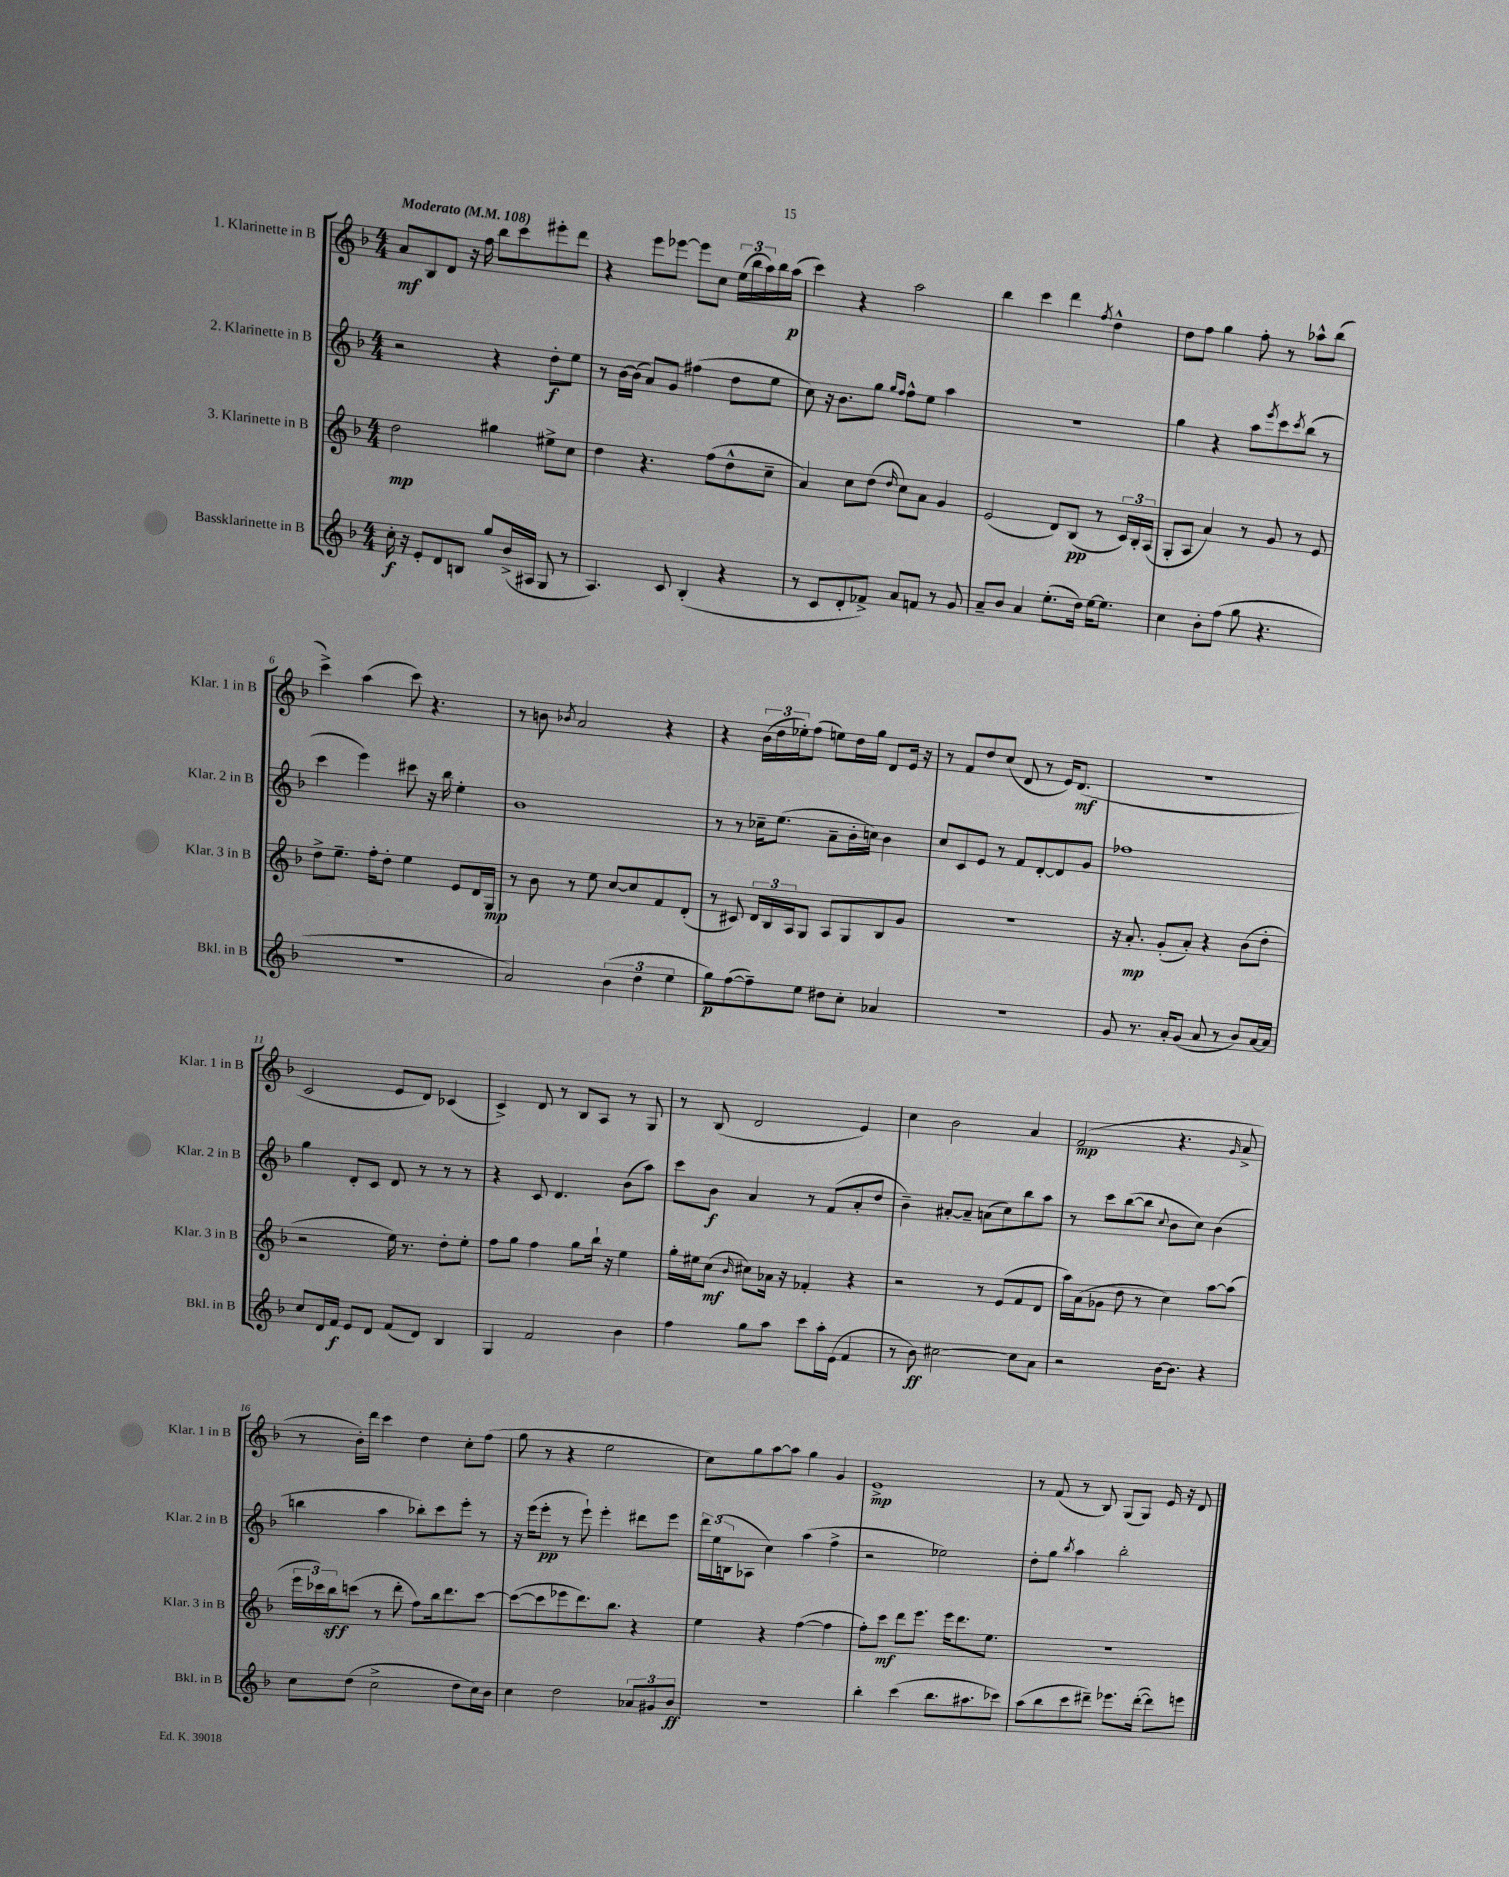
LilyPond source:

<<
\new StaffGroup <<
\new Staff = "s0" \with { instrumentName = "1. Klarinette in B" shortInstrumentName = "Klar. 1 in B" } {
    \clef treble \key f \major \numericTimeSignature \time 4/4 \tempo "Moderato" 4 = 108
    a'8\mf bes8 d'8 r16 f''16 bes''8 c'''8 eis'''8-. d'''8 |
    r4 e'''8 ees'''8~ ees'''8 c''8 \tuplet 3/2 { e''16( bes''16 a''16) } bes''16 a''16\p( |
    c'''4) r4 a''2 |
    bes''4 c'''4 d'''4 \acciaccatura { f''8 } d''4-^ |
    d''8 f''8 g''4 f''8-. r8 aes''8-^ bes''8( |
    c'''4->) a''4( c'''8) r4. |
    r8 b'8 \acciaccatura { bes'8 } a'2 r4 |
    r4 \tuplet 3/2 { bes'16( d''16 ees''16-.) } f''8( e''8) d''16 g''16 d'8 e'16 r16 |
    r8 f'8 d''8 c''8( d'8 r8 e'16) d'8.\mf( |
    R1 |
    c'2 e'8 d'8) ces'4( |
    c'4->) d'8 r8 bes8 a8 r8 g8 |
    r8 bes8( d'2 e'4) |
    c''4 bes'2 a'4 |
    f'2\mp( r4. \grace { g'16 } a'8-> |
    r8 bes'16-.) d'''16 c'''4 d''4 c''8-. f''8( |
    g''8 r8 r4 e''2 |
    c''8) g''8 a''8~ a''8 g''4 g'4 |
    e'1->\mp |
    r8 f'8( r8 bes8) g8( g8) e'16 r16 d'8 \bar "|." |
}
\new Staff = "s1" \with { instrumentName = "2. Klarinette in B" shortInstrumentName = "Klar. 2 in B" } {
    \clef treble \key f \major \numericTimeSignature \time 4/4
    r2 r4 d''8-.\f e''8 |
    r8 bes'16~ bes'16( a'8) g'8 fis''4( d''8 e''8 |
    c''8) r16 bes'8. g''8 \grace { g''16 f''16 } f''8-^ e''8 a''4 |
    r1 |
    g''4 r4 a''8 \acciaccatura { e'''8 } c'''8 \acciaccatura { c'''8 } bes''8( r8 |
    c'''4 e'''4) cis'''8 r16 bes''16 e''4-. |
    bes'1 |
    r8 r8 ces''16-- e''8.( a'8-- bes'16-. c''16) bes'4 |
    c''8 c'8 e'8 r8 f'8 d'8~-. d'8 g'8 |
    fes''1 |
    g''4 d'8-. c'8 d'8 r8 r8 r8 |
    r4 c'8 d'4. bes'8( a''8) |
    c'''8 bes'8\f a'4 r8 f'8( a'8-. d''8 |
    bes'4--) ais'8~-. ais'8-- a'8( c''8) bes''8 a''8 |
    r8 c'''8 bes''8~( bes''8 \appoggiatura { c''8 } bes'8 c''8) bes'4( |
    b''4 a''4 bes''8-.) c'''8 e'''8-. r8 |
    r16 e'''16( e'''8-.\pp r8 e'''8-!) e'''4-. dis'''8 e'''8 |
    \tuplet 3/2 { d'''16 e''16( b16 } aes8 c''4) a''4( f''4-> |
    r2 ees''2) |
    d''8-. g''8 \acciaccatura { bes''8 } a''4 bes''2-. \bar "|." |
}
\new Staff = "s2" \with { instrumentName = "3. Klarinette in B" shortInstrumentName = "Klar. 3 in B" } {
    \clef treble \key f \major \numericTimeSignature \time 4/4
    d''2\mp gis''4 eis''8-> c''8 |
    d''4 r4. f''8( d''8-^ c''8-- |
    a'4) c''8 d''8( \grace { d''16 } c''8) a'8 g'4 |
    e'2( d'8) bes8\pp( r8 \tuplet 3/2 { c'16) bes16-. a16( } |
    g8-. a8 a'4) r8 g'8 r8 e'8 |
    d''8-> e''8.-- f''16-. d''8-. e''4 e'8 d'16 g16\mp |
    r8 bes'8 r8 e''8 c''8~ c''8 f'8 d'8-.( |
    r8 cis'8) \tuplet 3/2 { d'16 bes16 a16 } g8 a8 g8 bes8 g'8 |
    R1 |
    r16 a'8.-.\mp g'8-.( a'8-.) r4 bes'8( d''8-. |
    r2 e''16) r8. d''8-. e''8-. |
    f''8 g''8 f''4 g''8 bes''16-! r16 e''4 |
    g''16-. eis''16 c''8\mf( \grace { bes'16 } cis''8) aes'16 r16 fes'4-. r4 |
    r2 r8 e'8( f'8 d'8 |
    a''16) a'16( ges'8 d''8 r8 c''4) a''8~ a''8( |
    \tuplet 3/2 { e'''16 ces'''16) bes''16\sff } c'''8( r8 d'''8-. f''8) bes''16 d'''8. c'''8~ |
    c'''8~( c'''8 ees'''8 d'''8.) bes''8. r4 |
    e''4 r4 f''4~( f''4 |
    f''8-.) c'''8\mf d'''8 e'''8. e'''16 d'''8. e''8. |
    r1 \bar "|." |
}
\new Staff = "s3" \with { instrumentName = "Bassklarinette in B" shortInstrumentName = "Bkl. in B" } {
    \clef treble \key f \major \numericTimeSignature \time 4/4
    c''16-.\f r16 e'8-. d'8 b8 g''8 bes'16->( ais16 g8 r8 |
    a4.) c'8 bes4-.( r4 |
    r8 c'8 d'8-. fes'8->) a'8 f'8 r8 g'8 |
    a'8-- bes'8 a'4 e''8.-.( d''16) e''16~ e''8. |
    c''4 bes'8-. f''8( g''8 r4. |
    r1 |
    a'2) \tuplet 3/2 { bes'4( d''4 e''4 } |
    g''8\p) f''8~( f''8--) e''8 dis''8 c''8-. aes'4 |
    r1 |
    g'8 r8. a'16-. g'8( a'8 r8 bes'8) a'16~ a'16 |
    c''8 d'16 f'16\f e'8 d'8 f'8( d'8) bes4 |
    g4 f'2 bes'4 |
    f''4 g''8 a''8 c'''8 a''16-. e'16( f'4 |
    r8 bes'8\ff) cis''2~ cis''8 a'8 |
    r2 bes'16~ bes'8. r4 |
    c''8 d''8( c''2-> d''8 c''16) bes'16 |
    c''4 d''2 \tuplet 3/2 { aes'8 gis'8 bes'8\ff } |
    R1 |
    bes''4-. c'''4( bes''8. ais''8. ces'''8) |
    a''8( bes''8 c'''8 dis'''8--) ees'''8. dis'''16~-.( dis'''8) e'''8 \bar "|." |
}
>>
>>
